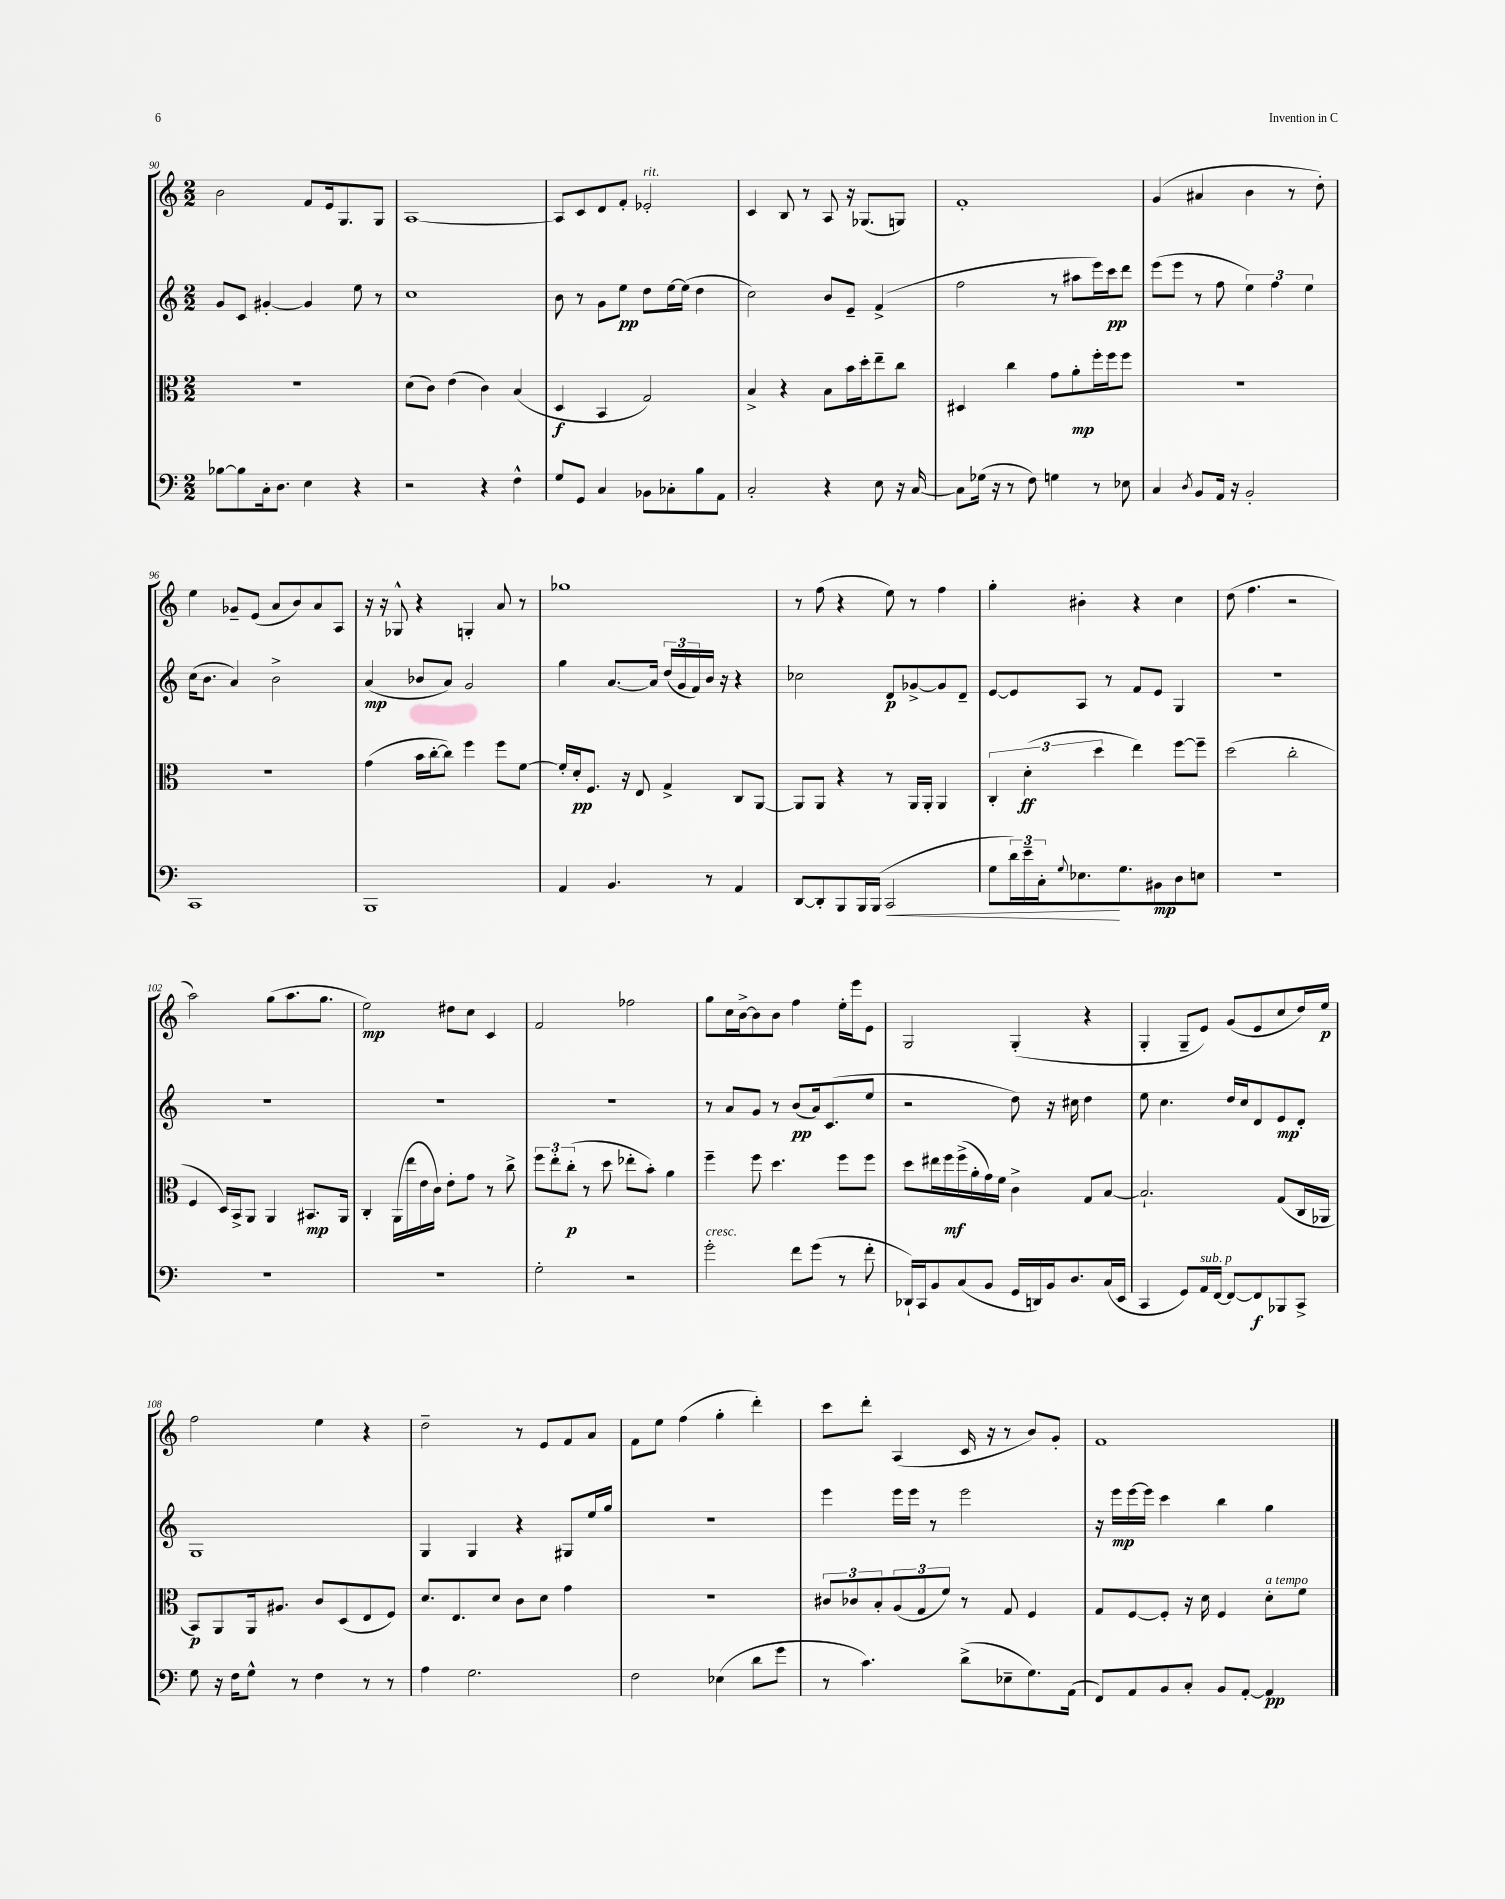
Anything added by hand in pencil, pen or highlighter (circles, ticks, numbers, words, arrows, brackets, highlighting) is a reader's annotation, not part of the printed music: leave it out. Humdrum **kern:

**kern	**kern	**kern	**kern
*staff4	*staff3	*staff2	*staff1
*clefF4	*clefC3	*clefG2	*clefG2
*k[]	*k[]	*k[]	*k[]
*M2/2	*M2/2	*M2/2	*M2/2
[8B-	1r	8g	2b
8B-]	.	8c	.
16C'	.	[4g#'	.
8.D	.	.	.
4E	.	4g#]	8f
.	.	.	16e
.	.	.	8.G
4r	.	8ee	.
.	.	8r	8G
=	=	=	=
2r	(8d	1cc	[1A
.	8c)	.	.
.	(4e	.	.
4r	4c)	.	.
4F^^	(4B	.	.
=	=	=	=
8G	4D	8b	8A]
8GG	.	8r	8c
4C	4BB	8g	8d
.	.	8ee	8f'
8BB-	2G)	8dd	2e-'
8C-'	.	[16ee	.
.	.	(16ee]	.
8B	.	4dd	.
8AA	.	.	.
=	=	=	=
2C'	4B^	2cc)	4c
.	4r	.	8B
.	.	.	8r
4r	8B	8b	8A
.	16b	8e~	16r
.	16dd'	.	(8.G-
8E	8ee~	(4f^	.
16r	8cc	.	8G)
[16C	.	.	.
=	=	=	=
8C]	4D#	2ff	1f'
(16G-	.	.	.
16r	.	.	.
8r	4cc	.	.
8F)	.	.	.
4G	8g	8r	.
.	8a'	8aa#	.
8r	16ff'	16eee)	.
.	16ff	16ccc	.
8E-	8ff	8ddd	.
=	=	=	=
4C	1r	(8eee	(4g
.	.	8eee	.
8qD	.	.	.
8BB	.	8r	4a#
16AA	.	8ff	.
16r	.	.	.
2BB'	.	6ee)	4b
.	.	6ff	.
.	.	.	8r
.	.	6ee	.
.	.	.	8dd')
=	=	=	=
1CC	1r	(16cc	4ee
.	.	8.b	.
.	.	4a)	8g-~
.	.	.	(8e
.	.	2b^	8a
.	.	.	8b)
.	.	.	8a
.	.	.	8A
=	=	=	=
1BBB	(4g	(4a	16r
.	.	.	16r
.	.	.	8G-^^
.	16b	8b-	4r
.	[16cc'	.	.
.	8cc])	8a)	.
.	4ff	2g	4G'
.	8ff	.	8a
.	[8f	.	8r
=	=	=	=
4AA	16f']	4gg	1gg-
.	16d'	.	.
.	8.F	.	.
4.BB	.	[8.a	.
.	16r	.	.
.	8E	.	.
.	.	16a]	.
.	4G^	(24dd	.
.	.	24g	.
.	.	24f)	.
8r	.	16b	.
.	.	16r	.
4AA	8C	4r	.
.	[8AA	.	.
=	=	=	=
[8DD	8AA]	2cc-	8r
8DD']	8AA	.	(8ff
8BBB	4r	.	4r
16BBB	.	.	.
(16BBB	.	.	.
2CC	8r	8d	8ee)
.	16AA	[8g-^	8r
.	16AA'	.	.
.	4AA	8g-]	4ff
.	.	8d~	.
=	=	=	=
8G	6C'	[8e	4gg'
24d)	.	8e]	.
24e~	(6d'	.	.
24C'	.	.	.
8qqG	.	.	.
8.E-	.	8A	4b#'
.	6dd	.	.
.	.	8r	.
8.G	.	.	.
.	4ee)	8f	4r
8BB#	.	8e	.
8D	[8ff	4G	4cc
8E	8ff~]	.	.
=	=	=	=
1r	(2dd	1r	(8dd
.	.	.	4.ff
.	2cc'	.	2r
=	=	=	=
1r	4F	1r	2aa)
.	16D)	.	.
.	16BB^	.	.
.	8AA	.	.
.	4AA	.	(8gg
.	.	.	8.aa
.	8.BB#	.	.
.	.	.	8.gg
.	16AA	.	.
=	=	=	=
1r	4C'	1r	2ee)
.	(16AA	.	.
.	16ee	.	.
.	16e	.	.
.	16c)	.	.
.	8e'	.	8dd#
.	8g	.	8cc
.	8r	.	4c
.	8cc^	.	.
=	=	=	=
2G'	12ff	1r	2f
.	12ee'	.	.
.	(12cc'	.	.
.	8r	.	.
.	8dd	.	.
2r	8ee-'	.	2ff-
.	8b')	.	.
.	4a	.	.
=	=	=	=
2g'	4ff~	8r	8gg
.	.	8a	16cc
.	.	.	[16b^
.	8ff	8g	8b]
.	4.dd	8r	8b
8f	.	(8b	4ff
(8g	.	16a)	.
.	.	(8.c	.
8r	8ff	.	16ee'
.	.	.	16eee
8f'	8ff	8ee	8e
=	=	=	=
16DD-`)	8dd	2r	2G
16CC	.	.	.
8BB	16ee#	.	.
.	16ff	.	.
(8C	(16ff^	.	.
.	16a'	.	.
8BB	16g)	.	.
.	16f	.	.
16GG	4c^	8dd)	(4G'
16DD)	.	.	.
16BB	.	16r	.
8.D	.	16cc#	.
.	8G	4dd	4r
(16C	[8B	.	.
16EE	.	.	.
=	=	=	=
4CC	2.B`]	8ee	4G'
.	.	4.cc	.
8GG)	.	.	8G~
16AA	.	.	8e)
[16FF	.	.	.
8FF_	.	16dd	(8g
.	.	16cc	.
8FF]	.	8d	8e
8BBB-	(8G	8e	8cc
8CC^	16C	8d'	16dd)
.	16AA-	.	16ee
=	=	=	=
8G	8BB)	1G	2ff
16r	8AA	.	.
16F	.	.	.
8G^^	16AA	.	.
.	8.A#	.	.
8r	.	.	.
4F	8c	.	4ee
.	(8D	.	.
8r	8E	.	4r
8r	8F)	.	.
=	=	=	=
4A	8.d	4G	2dd~
.	8.E	.	.
2.G	.	4G	.
.	8d	.	.
.	8c	4r	8r
.	8d	.	8e
.	4g	8G#	8f
.	.	16ee	8a
.	.	16gg	.
=	=	=	=
2F	1r	1r	8f
.	.	.	8ee
.	.	.	(4ff
(4E-	.	.	4gg'
8d	.	.	4ddd')
8g	.	.	.
=	=	=	=
8r	12c#	4eee	8ccc
.	12c-	.	.
4.c)	.	.	8ddd'
.	12B'	.	.
.	(12A	16eee	(4A
.	.	16eee	.
.	12G	.	.
.	.	8r	.
.	12f)	.	.
(8d^	8r	2eee	16c
.	.	.	16r
8E-~	8G	.	8r
8.G)	4F	.	8b)
.	.	.	8g'
(16AA	.	.	.
=	=	=	=
8FF)	8G	16r	1f
.	.	16eee	.
8AA	[8F	[16eee	.
.	.	16eee]	.
8BB	8F']	4ccc	.
8C'	16r	.	.
.	16d	.	.
8BB	4F	4bb	.
[8AA'	.	.	.
4AA]	8d'	4gg	.
.	8f	.	.
==	==	==	==
*-	*-	*-	*-
